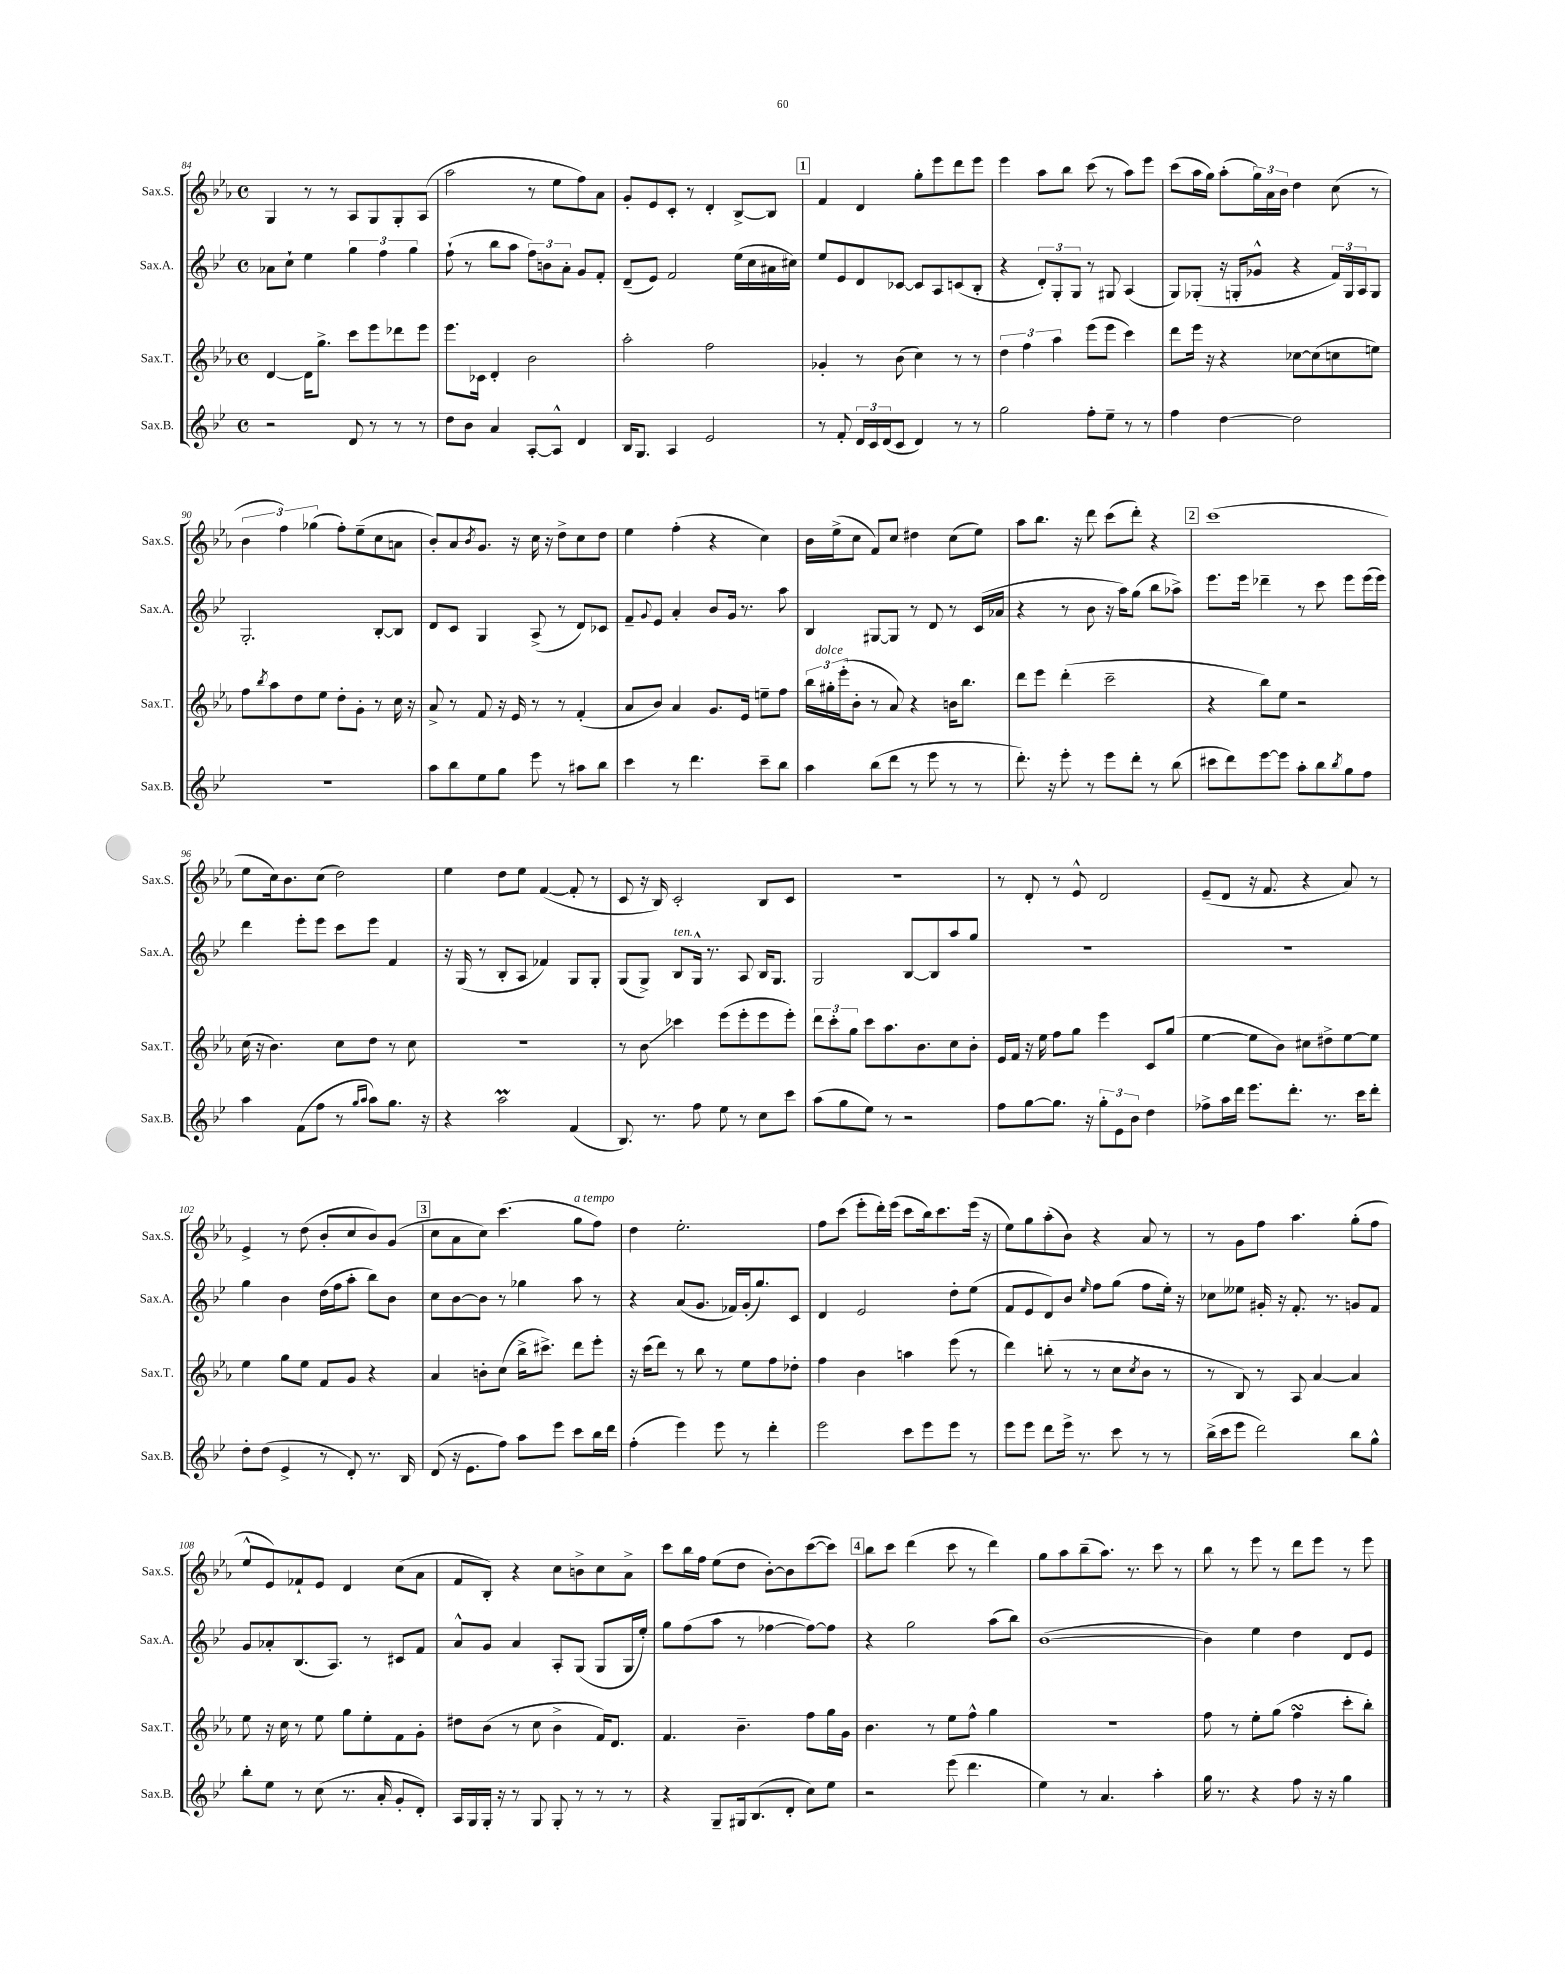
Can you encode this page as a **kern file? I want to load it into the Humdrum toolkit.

**kern	**kern	**kern	**kern
*staff4	*staff3	*staff2	*staff1
*clefG2	*clefG2	*clefG2	*clefG2
*k[b-e-]	*k[b-e-a-]	*k[b-e-]	*k[b-e-a-]
*M4/4	*M4/4	*M4/4	*M4/4
*met(c)	*met(c)	*met(c)	*met(c)
2r	[4d/	8a-\L	4G/
.	.	8cc`\J	.
.	16d\]LK	4ee-\	8r
.	8.gg^\J	.	.
.	.	.	8r
8d/	8ccc\L	6gg\	8A-/L
8r	8eee-\	.	8G/
.	.	6ff\	.
8r	8ddd-\	.	8G'/
.	.	6gg\	.
8r	8eee-\J	.	(8A-/J
=	=	=	=
8dd\L	8.eee-\L	(8ff`\	2aa-\
8b-\J	.	8r	.
.	16c-\Jk	.	.
4a/	4d'/	8bb-\L	.
.	.	8aa\J	.
[8A'/L	2b-\	12ff\L)	8r
.	.	12b\	.
8A^^/]J	.	.	8ee-\L
.	.	12a'\J	.
4d/	.	8g/L	8ff\)
.	.	8f'/J	8a-\J
=	=	=	=
16B-/LK	2aa-'\	(8d~/L	8g'/L
8.G/J	.	.	.
.	.	8e-/J)	8e-/
4A/	.	2f/	8c'/J
.	.	.	8r
2e-/	2ff\	.	4d'/
.	.	(16ee-\LL	[8B-^/L
.	.	16cc\	.
.	.	16a#\	8B-/]J
.	.	16cc#\JJ)	.
=	=	=	=
8r	4g-'/	8ee-/L	4f/
8f'/	.	8e-/	.
24d/LL	8r	8d/	4d/
24c/	.	.	.
(24d/J	.	.	.
8c/J	(8b-\	[8c-/J	.
4d/)	4cc\)	8c-/]L	8gg'\L
.	.	8A/	8eee-\
8r	8r	(8c/	8ddd\
8r	8r	8B-'/J	8eee-\J
=	=	=	=
2gg\	6dd\	4r	4eee-\
.	6ff\	.	.
.	.	12d'/L)	8aa-\L
.	6aa-\	12G'/	.
.	.	.	8bb-\J
.	.	12G/J	.
8ff'\L	(8eee-\L	8r	(8ccc\
8ee-~\J	8eee-\J	8G#/	8r
8r	4ccc\)	(4A/	8aa-\L)
8r	.	.	8eee-\J
=	=	=	=
4ff\	8ddd\L	8G/L)	(8ccc\L
.	16eee-\Jk	(8G-'/J	16aa-\L
.	16r	.	16gg\JJ)
[4dd\	4r	16r	(8aa-'\L
.	.	16G'/LK	.
.	.	8g-^^/J	24gg\L)
.	.	.	24a-\
.	.	.	24b-\JJ
2dd\]	[8cc-\L	4r	4dd\
.	(8cc-\]	.	.
.	8cc\	24f/LL)	(8cc\
.	.	24G/	.
.	.	24A/J	.
.	8ee\J)	8G/J	8r
=	=	=	=
1r	8ff\L	2.G'/	6b-\
.	8qbb-/	.	.
.	8aa-\	.	.
.	.	.	6ff\)
.	8dd\	.	.
.	.	.	(6gg-\
.	8ee-\J	.	.
.	8dd'\L	.	8ff'\L)
.	8g'\J	.	(8ee-~\
.	8r	[8B-'/L	8cc\
.	16cc\	8B-/]J	8a\J
.	16r	.	.
=	=	=	=
8aa\L	8a-^/	8d/L	8b-'/L)
8bb-\	8r	8c/J	8a-/
.	.	.	8qb-/
8ee-\	8f/	4G/	8.g/J
8gg\J	16r	.	.
.	16e-/	.	16r
8eee-\	8r	(8A^/	16cc\
.	.	.	16r
8r	8r	8r	8dd^\L
8aa#\L	(4f'/	8d/L)	8cc\
8bb-\J	.	8c-/J	8dd\J
=	=	=	=
4ccc\	8a-/L	8f~/L	4ee-\
.	.	8qqg/	.
.	8b-/J)	8e-/J	.
8r	4a-/	4a'/	(4ff'\
4.ddd\	.	.	.
.	8.g/L	8b-/L	4r
.	.	16g/Jk	.
.	16e-/Jk	8.r	.
8ccc~\L	8ee~\L	.	4cc\)
8bb-\J	8ff\J	8aa\	.
=	=	=	=
4aa\	24bb-\LL	4B-/	16b-\LL
.	24gg#'\	.	.
.	.	.	(16ee-^\J
.	(24eee-'\J	.	.
.	8b-'\J	.	8cc\J
(8bb-\L	8r	[8G#/L	8f/L)
8ddd\J	8a-/)	8G#/]J	8cc/J
8r	4r	8r	4dd#\
8eee-\	.	8d/	.
8r	16b\LK	8r	(8cc\L
.	8.bb-\J	.	.
8r	.	(16c/LL	8ee-\J)
.	.	16a-/JJ	.
=	=	=	=
8.ddd'\)	8ddd\L	4r	8aa-\L
.	8eee-\J	.	8.bb-\J
16r	.	.	.
8eee-'\	(4ddd'\	8r	.
.	.	.	16r
8r	.	8b-\	8ddd\
8eee-\L	2ccc~\	16r	(8ccc\L
.	.	16aa\LK)	.
8ddd'\J	.	(8gg\J	8ddd'\J)
8r	.	8bb-\L	4r
(8bb-\	.	8aa-^\J)	.
=	=	=	=
8ccc#\L	4r	8.eee-\L	(1ccc
8ddd\)	.	.	.
.	.	16eee-\Jk	.
[8eee-\	8bb-\L)	4ddd-~\	.
8eee-\]J	8ee-\J	.	.
8aa'\L	2r	8r	.
8bb-\	.	8ccc\	.
8qbb-/	.	.	.
8gg\	.	8eee-\L	.
8ff\J	.	(16eee-\L	.
.	.	16eee-\JJ)	.
=	=	=	=
4aa\	(16cc\	4ddd\	8ee-\L
.	16r	.	.
.	4.b-\)	.	16cc\k)
.	.	.	8.b-\
(8f\L	.	8eee-'\L	.
8ff\J	.	8eee-\J	(8cc\J
8r	8cc\L	8ccc\L	2dd\)
16qqgg/LL	.	.	.
16qqaa/JJ	.	.	.
8aa\L)	8dd\J	8eee-\J	.
8.gg\J	8r	4f/	.
.	8cc\	.	.
16r	.	.	.
=	=	=	=
4r	1r	16r	4ee-\
.	.	(16G/	.
.	.	8r	.
2aa\	.	8B-'/L	8dd\L
.	.	8A/J	8ee-\J
.	.	4f-/)	([4f/
(4f/	.	8G/L	8f'/]
.	.	8G'/J	8r
=	=	=	=
8.B-/)	8r	(8G/L	8c/
.	8b-\	8G^/J)	16r
8.r	.	.	16B-/)
.	4ccc-\	8B-/L	2c'/
8ff\	.	16G^^/Jk	.
.	.	8.r	.
8ee-\	(8eee-\L	.	.
8r	8eee-'\	8A/	.
8cc\L	8eee-\	16B-/LK	8B-/L
.	.	8.G/J	.
8ccc\J	8eee-'\J)	.	8c/J
=	=	=	=
(8aa\L	12ddd\L	2G/	1r
.	12ccc'\	.	.
8gg\	.	.	.
.	12gg\J	.	.
8ee-\J)	8ccc\L	.	.
8r	8.aa-\	.	.
2r	.	[8B-/L	.
.	8.b-\	.	.
.	.	8B-/]	.
.	8cc\	8aa/	.
.	8b-'\J	8gg/J	.
=	=	=	=
8ff\L	16e-/LL	1r	8r
.	16f/JJ	.	.
[8gg\	16r	.	8d'/
.	16ee-\	.	.
8.gg\]J	8ff\L	.	8r
.	8gg\J	.	8e-^^/
16r	.	.	.
12gg'\L	4eee-\	.	2d/
12e-\	.	.	.
12b-\J	.	.	.
4dd\	8c/L	.	.
.	(8gg/J	.	.
=	=	=	=
8ff-^\L	[4ee-\	1r	(8e-~/L
16aa\L	.	.	8d/J
16ddd\JJ	.	.	.
8.eee-\L	8ee-\]L	.	16r
.	.	.	8.f/
.	8b-\J)	.	.
8.ddd'\J	.	.	.
.	8cc#\L	.	4r
8.r	8dd#^\	.	.
.	[8ee-\	.	8a-/)
16ccc\LK	.	.	.
8ddd'\J	8ee-\]J	.	8r
=	=	=	=
8dd'\L	4ee-\	4gg\	4e-^/
(8dd\J	.	.	.
4e-^/	8gg\L	4b-\	8r
.	8ee-\J	.	(8dd\
8r	8f/L	(16dd\LL	8b-'/L
.	.	16ff\J	.
8d'/)	8g/J	8aa'\J	8cc/
8.r	4r	8bb-\L)	8b-/)
.	.	8b-\J	(8g/J
16B-/	.	.	.
=	=	=	=
(8d/	4a-/	8cc\L	8cc\L
16r	.	[8b-\	8a-\
8.e-\L	.	.	.
.	8b'\L	8b-\]J	8cc\J)
8ff\J)	(8cc\J	8r	(4.ccc\
8aa\L	16bb-^\LK	4gg-\	.
.	8.ccc#^\J)	.	.
8eee-\J	.	.	.
8ccc\L	8ddd\L	8aa\	8gg\L
16bb-\L	8eee-'\J	8r	8ff\J)
16ddd\JJ	.	.	.
=	=	=	=
(4ff'\	16r	4r	4dd\
.	(16ccc\LK	.	.
.	8ddd\J)	.	.
4eee-\)	8r	(8a/L	2.ee-'\
.	8bb-\	8.g/J	.
8eee-\	8r	.	.
.	.	16f-/LL)	.
8r	8ee-\L	(16g'/J	.
.	.	8.gg/)	.
4ddd'\	8ff\	.	.
.	8dd-'\J	8c/J	.
=	=	=	=
2eee-\	4ff\	4d/	8ff\L
.	.	.	(8ccc\J
.	4b-\	2e-/	8eee-'\L
.	.	.	16ddd'\L)
.	.	.	(16eee-\JJ
8ccc\L	4aa\	.	8ccc\L
8eee-\	.	.	16bb-\k)
.	.	.	8.ccc\
8eee-\J	(8eee-\	8dd'\L	.
8r	8r	(8ee-\J	(16eee-\Jk
.	.	.	16r
=	=	=	=
8eee-\L	4ddd\)	8f/L	8ee-\L)
8eee-\J	.	8e-/	8gg\
8ddd\L	(8bb'\	8d/)	(8aa-'\
16eee-^\Jk	8r	8b-/J	8b-\J)
8.r	.	.	.
.	.	16qqee-/	.
.	8r	8ff\L	4r
8ccc\	8cc\L	(8gg\J	.
.	8qcc/	.	.
8r	8b-\J	8ff\L	8a-/
8r	8r	16ee-'\Jk)	8r
.	.	16r	.
=	=	=	=
(16bb-^\LL	8r	8cc-\L	8r
16ccc\J	.	.	.
8eee-\J	8B-/)	8ee--\J	8g\L
2ddd\)	8r	16g#'/	8ff\J
.	.	16r	.
.	8A-/	8.f'/	4.aa-\
.	[4a-/	.	.
.	.	8.r	.
8bb-\L	4a-/]	8g/L	(8gg'\L
8gg^^\J	.	8f/J	8ff\J
=	=	=	=
8bb-'\L	8ee-\	8g/L	8ee-^^/L
8ee-\J	16r	8a-'/	8e-/)
.	16cc\	.	.
8r	8r	(8.B-/	8f-`/
(8cc\	8ee-\	.	8e-/J
.	.	8.A/J)	.
8.r	8gg\L	.	4d/
.	8ee-'\	8r	.
16a'/	.	.	.
8g'/L	8f\	8c#/L	(8cc\L
8d'/J)	8g'\J	8f/J	8a-\J
=	=	=	=
16A/LL	8dd#\L	8a^^/L	8f/L
16G/	.	.	.
16G'/JJ	(8b-\J	8g/J	8B-'/J)
16r	.	.	.
8r	8r	4a/	4r
8G/	8cc\	.	.
8G'/	4b-^\	8A'/L	8cc\L
8r	.	(8G/J	8b^\
8r	16f/LK)	8G/L	8cc\
.	8.d/J	.	.
8r	.	16G/L	8a-^\J
.	.	16ee-'/JJ)	.
=	=	=	=
4r	4.f/	8gg\L	8ccc\L
.	.	(8ff\	16bb-\L
.	.	.	16ff\JJ
8G~/L	.	8aa\J	(8ee-\L
16G#/k	4.b-~\	8r	8dd\J
(8.B-/	.	.	.
.	.	[4ff-\	[8b-'\L)
8d'/J	.	.	8b-\]
8cc\L)	8ff\L	8ff-\_L)	([8ccc\
8ee-\J	16gg\L	8ff-\]J	8ccc\]J)
.	16g\JJ	.	.
=	=	=	=
2r	4.b-\	4r	8bb-\L
.	.	.	8ccc\J
.	.	2gg\	(4ddd\
.	8r	.	.
(8eee-\	8ee-\L	.	8ccc\
4.ddd\	8ff^^\J	.	8r
.	4gg\	(8aa\L	4ddd\)
.	.	8bb-\J)	.
=	=	=	=
4ee-\)	1r	([1b-	8gg\L
.	.	.	8aa-\
8r	.	.	(8bb-~\
4.a/	.	.	8.aa-\J)
.	.	.	8.r
4aa'\	.	.	8ccc\
.	.	.	8r
=	=	=	=
16gg\	8ff\	4b-\])	8bb-\
8.r	.	.	.
.	8r	.	8r
4r	8ee-'\L	4ee-\	8eee-\
.	(8gg\J	.	8r
8ff\	4ff\	4dd\	8ddd\L
16r	.	.	8eee-\J
16r	.	.	.
4gg\	8ccc'\L	8d/L	8r
.	8bb-'\J)	8e-/J	8eee-\
==	==	==	==
*-	*-	*-	*-
